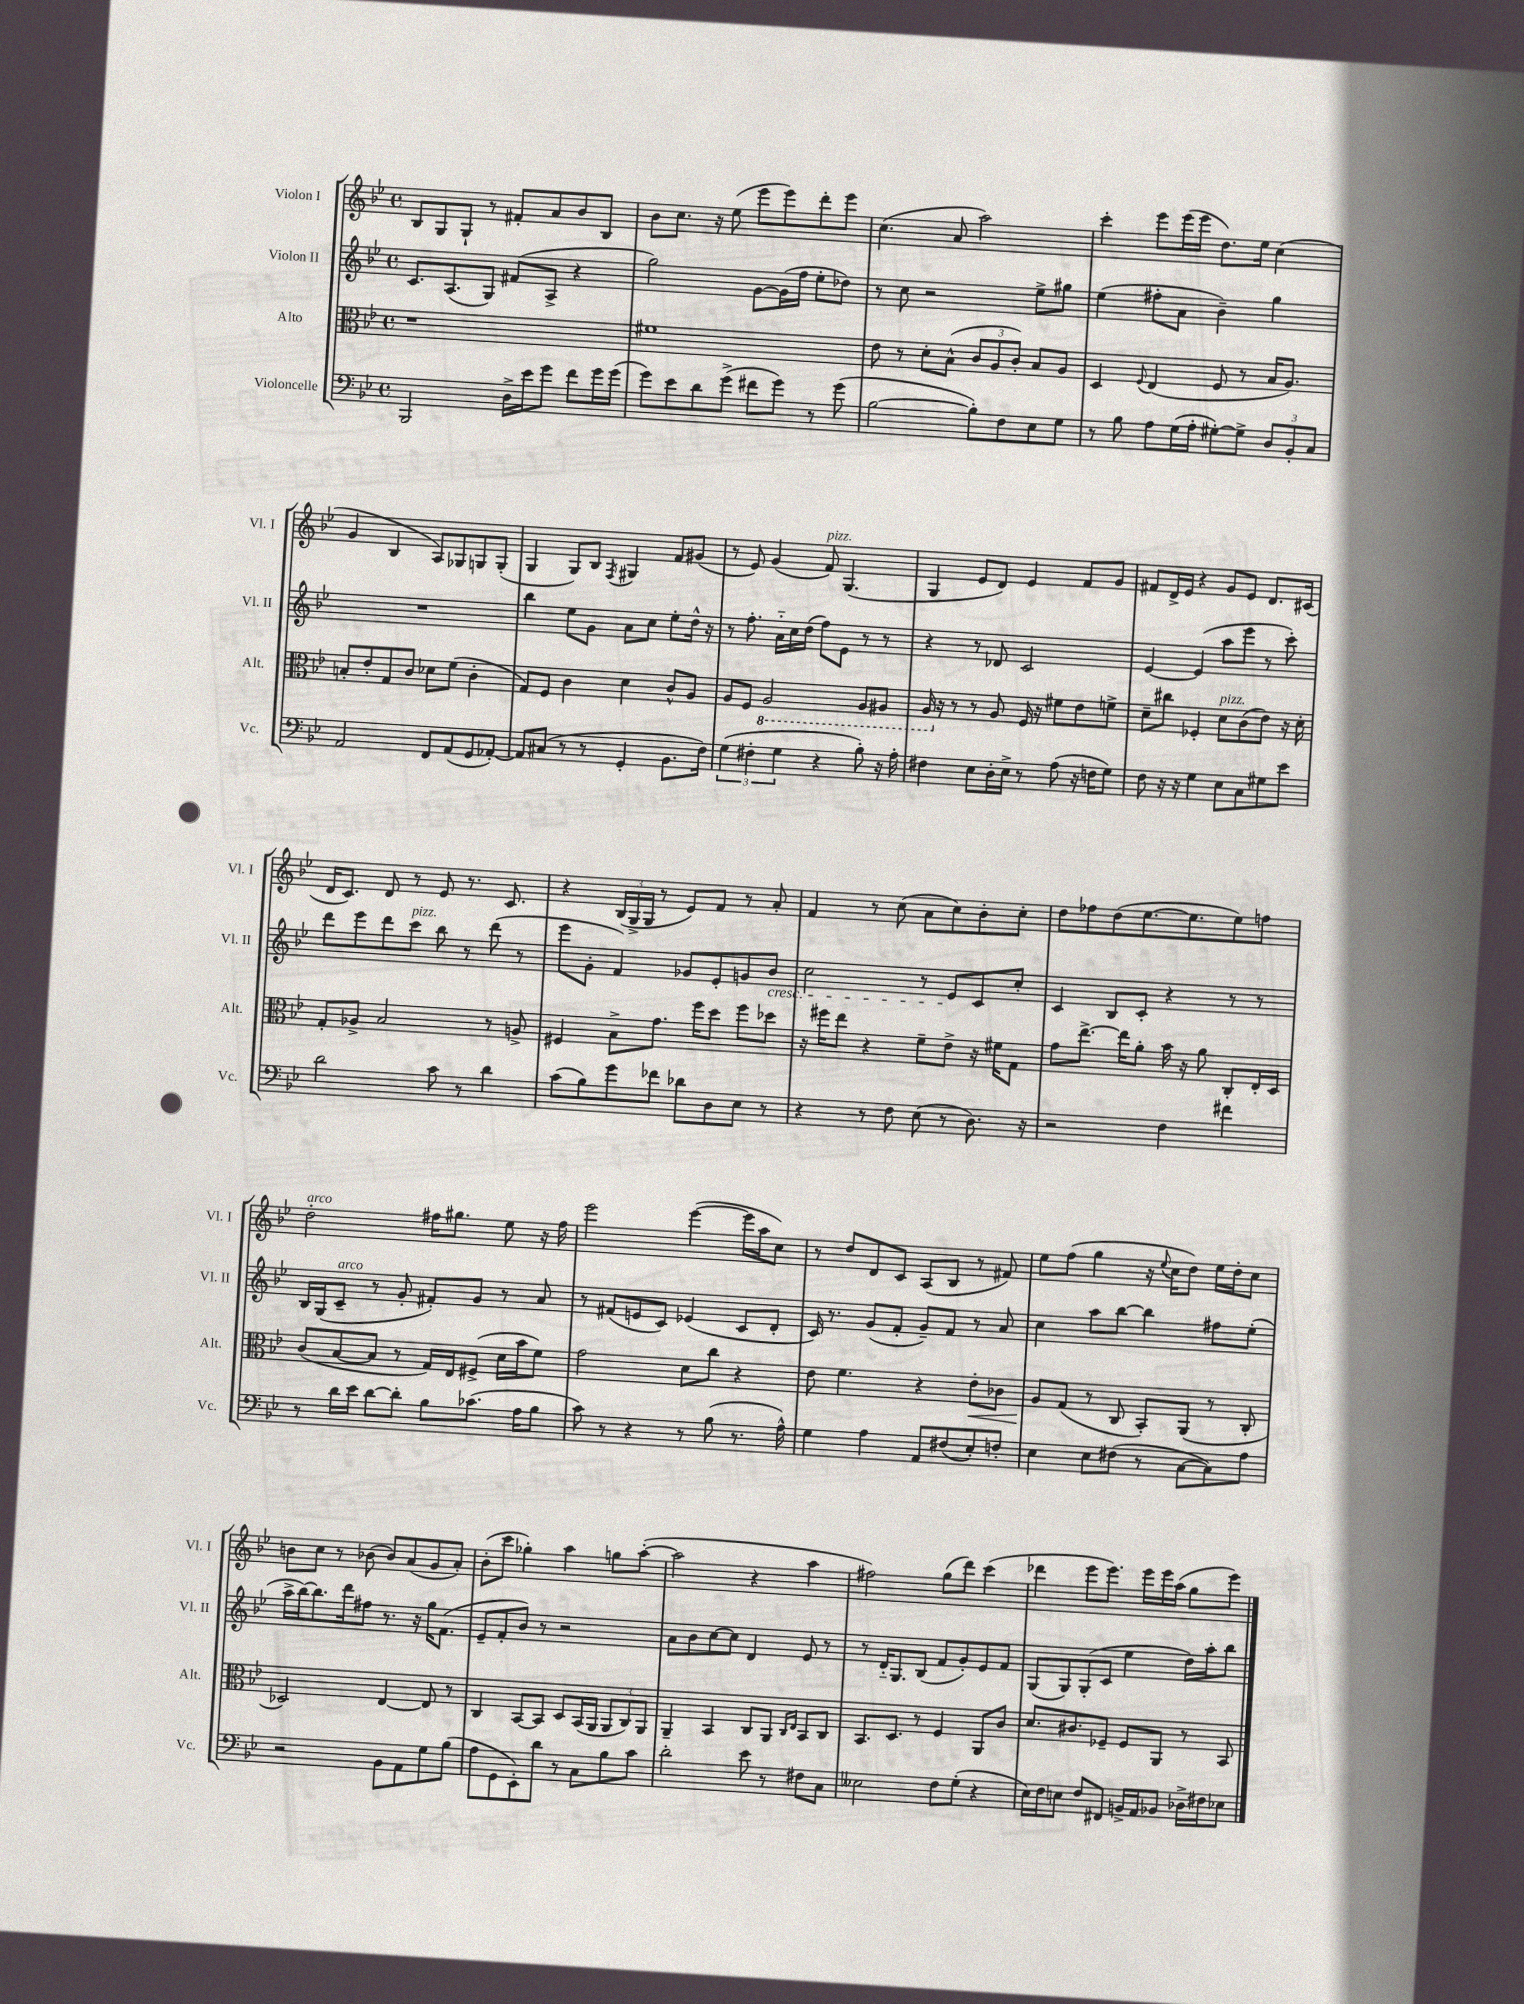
<<
\new StaffGroup <<
\new Staff = "s0" \with { instrumentName = "Violon I" shortInstrumentName = "Vl. I" } {
    \clef treble \key bes \major \defaultTimeSignature \time 4/4
    bes8 g8 g8-! r8 fis'8-. a'8 bes'8 bes8 |
    bes'8 c''8. r16 ees''8( ees'''8 ees'''8) d'''8-. ees'''8 |
    c''4.( a'8 a''2) |
    c'''4-. ees'''8 ees'''16( ees'''16 d''8.) ees''16 c''4( |
    g'4 bes4 a8) ges8 g8 g8-.( |
    g4 g8) bes8 \acciaccatura { f8 } gis4 f'8 gis'8( |
    r8 ees'8) g'4( f'8^\markup { \italic "pizz." }) g4.( |
    g4 ees'8 d'8) ees'4 f'8 g'8 |
    fis'8 d'16-> ees'16 r4 g'8 ees'8 d'8. cis'16( |
    d'16 c'8.) d'8 r8 ees'8 r8. c'8. |
    r4 \tuplet 3/2 { bes16( g16-> g16 } r8 ees'8) f'8 r8 a'8-. |
    f'4 r8 c''8( a'8 c''8) bes'8-. c''8-. |
    d''8 fes''8 d''8( ees''8.~ ees''8. ees''8) f''8 |
    d''2-.^\markup { \italic "arco" } fis''16 gis''8. ees''8 r16 fis''16 |
    ees'''2 ees'''4~( ees'''16 a''16 c''8) |
    r8 d''8 d'8 c'8 a8( bes8 r8 fis'8) |
    ees''8 f''8( g''4 r16 \appoggiatura { ees''8 } c''16 d''8) ees''16 d''16-. c''8 |
    b'8 c''8 r8 bes'8( bes'8) a'8( g'8 a'8-.) |
    bes'8-.( c'''8 ges''4-.) a''4 g''8 a''8~-.( |
    a''2 r4 a''4 |
    fis''2) g''8( d'''8) c'''4( |
    des'''4 ees'''8 ees'''8.) ees'''16 ees'''16 a''16( g''8 ees'''8) \bar "|." |
}
\new Staff = "s1" \with { instrumentName = "Violon II" shortInstrumentName = "Vl. II" } {
    \clef treble \key bes \major \defaultTimeSignature \time 4/4
    c'8. a8.( g8) fis'8( a8-> r4 |
    g''2) g'8~ g'16( f''16 ees''8-. des''8) |
    r8 c''8 r2 ees''8-> gis''8 |
    ees''4( fis''8-. a'8 bes'4--) g''4 |
    R1 |
    bes''4 ees''8 g'8 a'8 c''8 ees''8-. d''16-^ r16 |
    r8 f''8.-. a'16-_ c''16 d''16( f''8) ees'8 r8 r8 |
    r4 r8 des'8 c'2 |
    ees'4~ ees'4( a''8 ees'''8 r8 c'''8-.) |
    d'''8 ees'''8 d'''8 c'''8^\markup { \italic "pizz." } bes''8 r8 d'''8( r8 |
    ees'''8 g'8-. f'4) ges'8 ees'8-. g'8 bes'8\cresc |
    c''2 r8 ees'8\! c'8 c''8-. |
    c'4 bes8 c'8-. r4 r8 r8 |
    bes16 g16( c'8--^\markup { \italic "arco" } r8 g'8-. fis'8-.) g'8 r8 a'8 |
    r8 fis'8( e'8 c'8) ees'4( c'8 d'8-. |
    c'16) r8. g'8( f'8-. g'8--) f'8 r8 a'8 |
    c''4 a''8 bes''8~ bes''4 fis''8 ees''8-.( |
    a''16-> bes''16~) bes''8. d'''16 fis''8 r8. r16 g''16 f'8.( |
    ees'8-- f'8-. bes'8) r8 r2 |
    a'8 bes'8 c''8~ c''8 d'4 ees'8 r8 |
    r8 d'16-_ g8. bes8( f'8 g'8-.) ees'8 f'8 |
    g8( g8) g8-.( c'8 ees''4 d''16) a''16-. bes''8 \bar "|." |
}
\new Staff = "s2" \with { instrumentName = "Alto" shortInstrumentName = "Alt." } {
    \clef alto \key bes \major \defaultTimeSignature \time 4/4
    r1 |
    fis'1 |
    ees'8 r8 d'8-. bes8-^( \tuplet 3/2 { c'8 a8 c'8-.) } bes8 a8 |
    d4 \appoggiatura { f8 } ees4( f8 r8 bes16 a8.) |
    b8-. ees'8-. g8 c'8 des'8 f'8( c'4-. |
    g8) f8 c'4 d'4 c'8-^ a8 |
    a8 f8 \ottava #-1 a,2 a,8 ais,8 |
    a,16 \ottava #0 r16 r8 r8 a8 f16 r16 fis'8 ees'8 f'8-> |
    d'8-- cis''8 fes4-. d'8^\markup { \italic "pizz." } c'8( ees'8) r16 d'16-. |
    g8-. aes8-> bes2 r8 a8-> |
    fis4 bes8-> g'8. f''16 d''8 f''8 des''8 |
    r16 fis''16 ees''8 r4 f'8-- ees'8-> r16 fis'16 g8 |
    g'8 ees''8.~-> ees''16 a'8-. bes'16 r16 a'8 c8-. ees16-. d16 |
    c'8( bes8~ bes8 r8 g16) ees16 fis8->( d'16 bes'16 f'8) |
    g'2 d'8 c''8 r4 |
    ees'8 f'4. r4 ees'8-.\< ces'8 |
    a8\! g8( r8 c8 bes,8-.) a,8( r8 c8-. |
    des2) ees4~ ees8 r8 |
    c4 bes,8~ bes,8 d8 bes,16( a,16 \tuplet 3/2 { a,8 c8) a,8 } |
    a,4-- bes,4 c8 a,8 \grace { c16 ees16 } bes,8 c8 |
    bes,8. d8. r8 f4 a,8 c'8 |
    d'8. cis'8. fes8-- fes8 a,8 r8 bes,8 \bar "|." |
}
\new Staff = "s3" \with { instrumentName = "Violoncelle" shortInstrumentName = "Vc." } {
    \clef bass \key bes \major \defaultTimeSignature \time 4/4
    bes,,2 d16-> ees'16 g'8 f'8 g'16 g'16( |
    g'8) ees'8 d'8 g'8->( fis'8 g'8) r8 g'8( |
    bes2~ bes8-.) f8 ees8 g8 |
    r8 bes8 a8 g16( a16-. gis8~-.) gis8-> \tuplet 3/2 { d8 bes,8-. c8 } |
    a,2 f,8 a,8( g,8 aes,8~-.) |
    aes,8 cis8( r8 r8 g,4-. bes,8. f16) |
    \tuplet 3/2 { g4( fis4-. g4 } r4 bes8-.) r16 a16-. |
    fis4 ees8 d16-. ees16-> r8 a8( r16 f16 g8) |
    f8 r16 r16 g4 ees8 c8 gis8 ees'8 |
    d'2 c'8 r8 d'4 |
    c'8( bes8) g'8 fes'8 des'8 d8 ees8 r8 |
    r4 r8 f8 ees8( r8 d8.) r16 |
    r2 f4 fis'4 |
    r8 d'16 ees'16 d'8~ d'8-. bes8 ces'8.( a16 bes8 |
    c'8) r8 r4 r8 bes8( r8. a16-^) |
    g4 a4 a,8 fis8( ees8-.) f8-. |
    ees4 ees8 fis8( r8 c8~ c8) a8 |
    r2 bes,8 a,8 g8 bes8( |
    a8 g,8 ees,8-.) d'8 r8 c8 bes8 c'8 |
    d'2-. ees'8 r8 fis8 c8 |
    eeses2 f8 g8-.( r4 |
    ees16) f16 e8 f8 fis,8 b,16-> a,16 bes,8 des16-> fis16 ees8 \bar "|." |
}
>>
>>
\layout { \context { \Score \remove "Bar_number_engraver" } }
